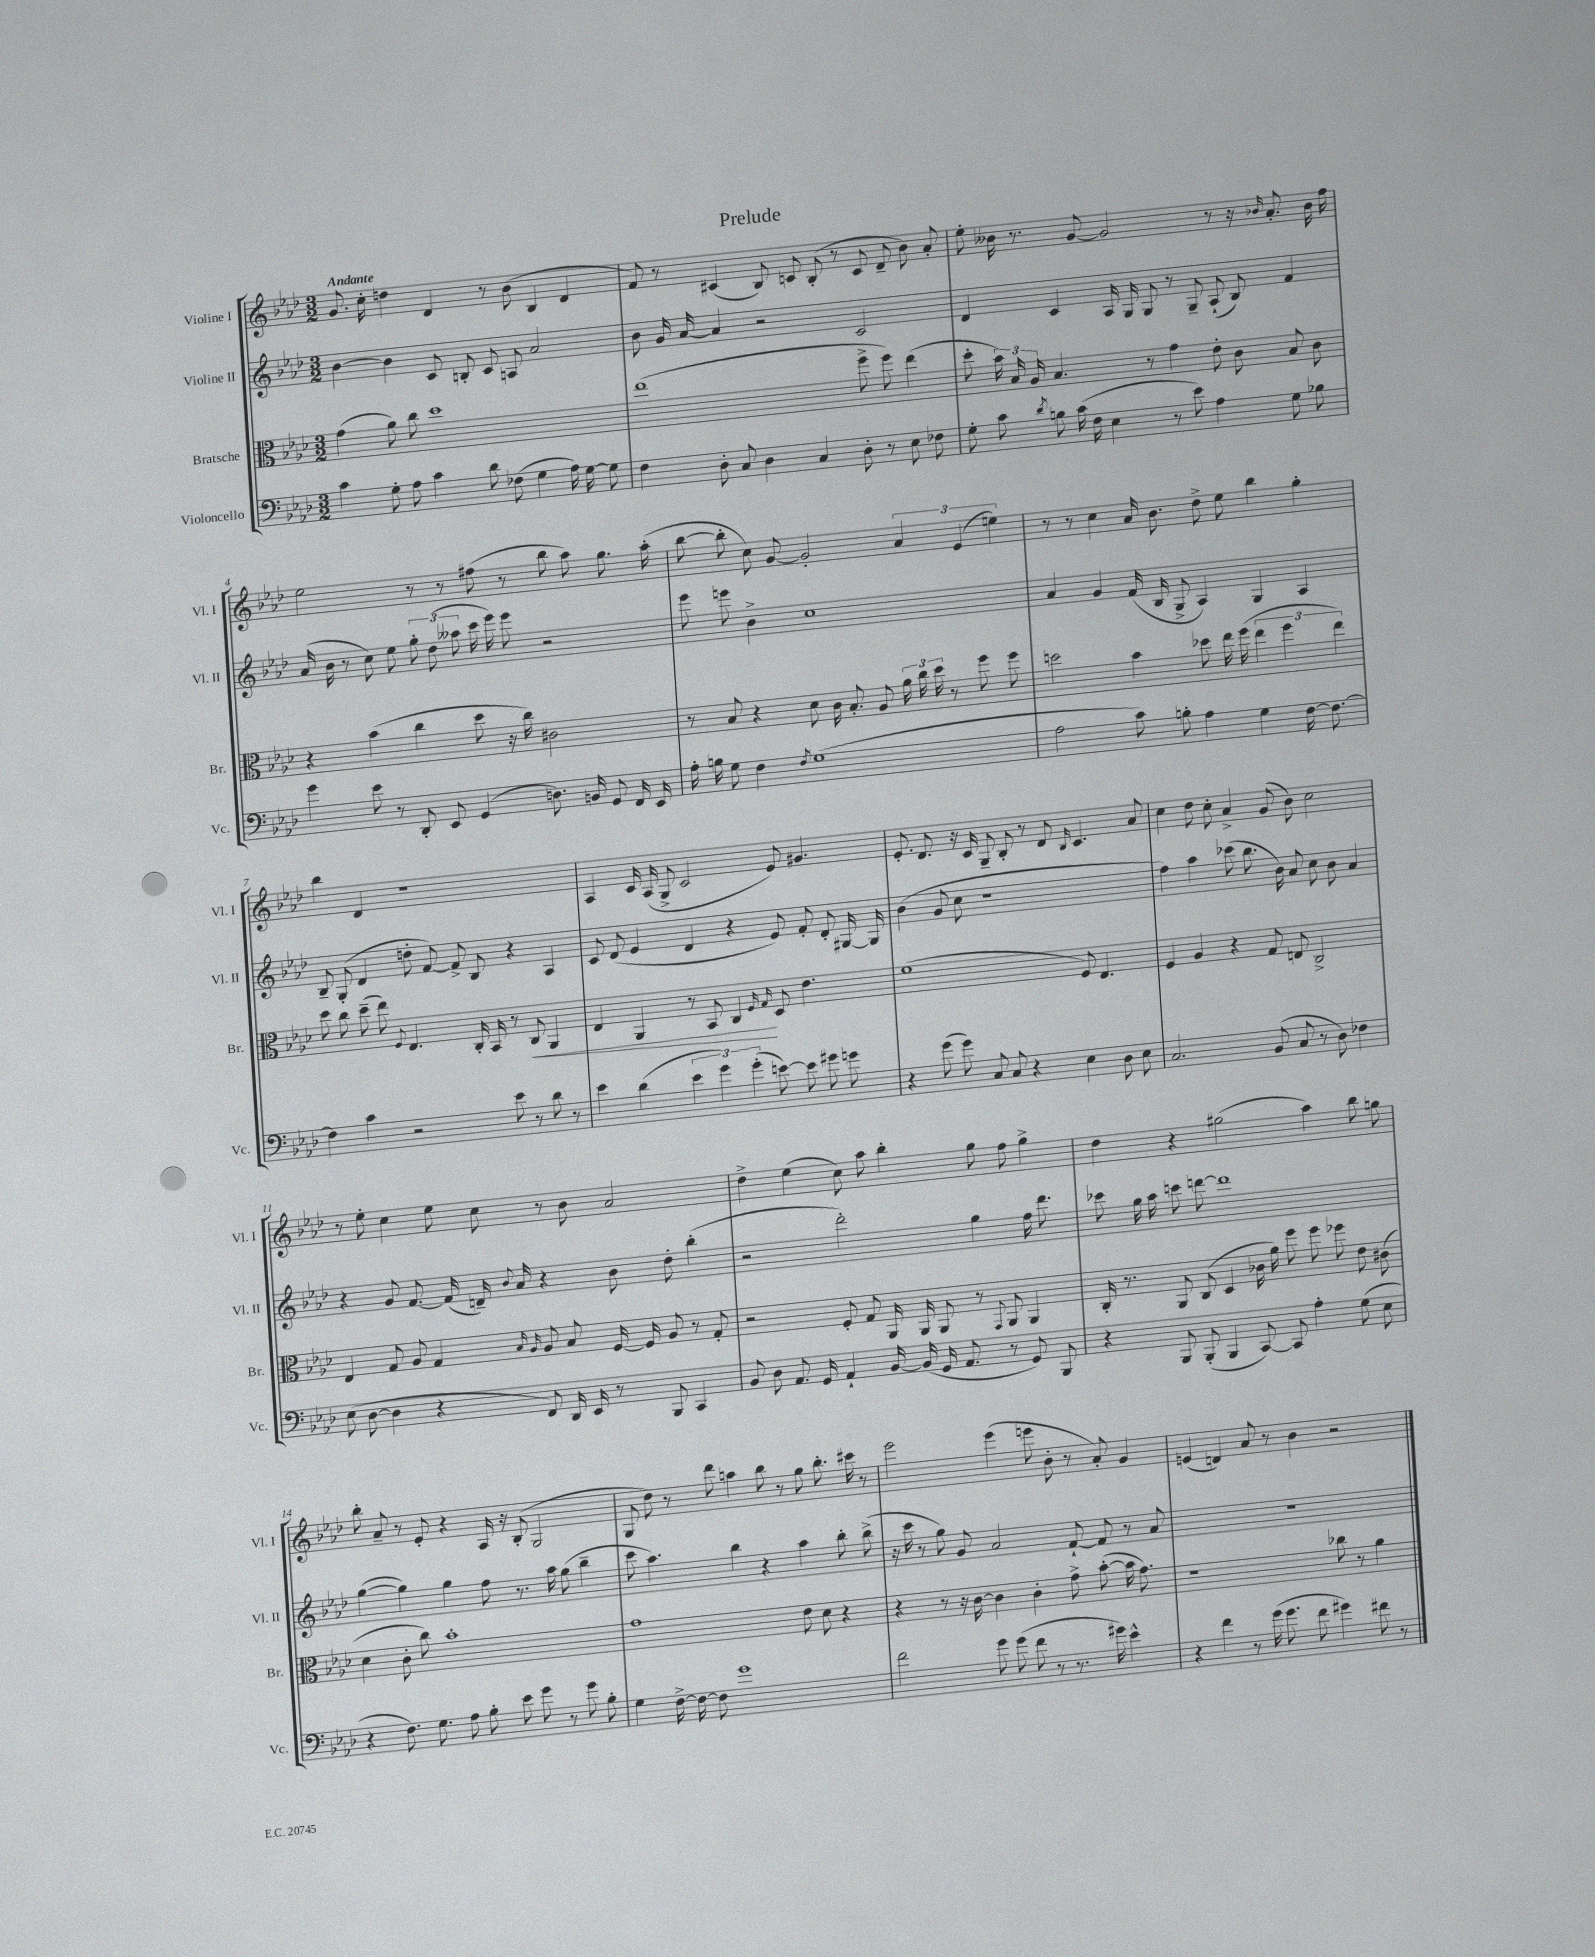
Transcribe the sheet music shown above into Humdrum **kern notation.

**kern	**kern	**dynam	**kern	**kern
*part4	*part3	*part3	*part2	*part1
*staff4	*staff3	*staff3	*staff2	*staff1
*I"Violoncello	*I"Bratsche	*	*I"Violine II	*I"Violine I
*I'Vc.	*I'Br.	*	*I'Vl. II	*I'Vl. I
*clefF4	*clefC3	*	*clefG2	*clefG2
*k[b-e-a-d-]	*k[b-e-a-d-]	*	*k[b-e-a-d-]	*k[b-e-a-d-]
*M3/2	*M3/2	*	*M3/2	*M3/2
=1	=1	=1	=1	=1
!	!	!	!	!LO:TX:a:B:t=Andante
4c\	(4g\	.	[4b-\	8.g/
.	.	.	.	16cc'\
8G'\	8a-\)	.	4b-\]	4ddn\
8A-\	8cc\	.	.	.
4c\	1dd-	.	8c/	4d-/
.	.	.	8Bn'/	.
8d-\	.	.	8c/	8r
(8F-X\	.	.	8An/	(8b-\
4G\	.	.	2a-/	4B-/
16A-\)	.	.	.	4d-/
[16G\	.	.	.	.
8G\]	.	.	.	.
=2	=2	=2	=2	=2
4F\	(1ee-	.	8b-\	8f/)
.	.	.	16g/	8r
.	.	.	[16a-/	.
8D-'\	.	.	4a-/]	(4c#X/
8C/	.	.	.	.
4D-\	.	.	2r	8B-/)
.	.	.	.	8cn/
4C/	.	.	.	(8B-'/
.	.	.	.	8r
8D-'\	8ff^\	.	2c/	8c/
8r	8ff\)	.	.	8d-~/
8E-\	(4ee-\	.	.	8b-\)
8F-X\	.	.	.	8a-'/
=3	=3	=3	=3	=3
8G'\	8dd-'\	.	4d-/	8ee-'\
8c\	24b-\)	.	.	16b--X\
.	24B-/	.	.	.
.	.	.	.	8.r
.	24A-/	.	.	.
8qd-/	.	.	.	.
8Bn\	4.B-/	.	4c/	.
(16c\	.	.	.	[8g/
16F\	.	.	.	.
4E-\	.	.	16A-/	2g/]
.	.	.	16G/	.
.	8r	.	8G/	.
8r	4g\	.	8r	.
8e-\)	.	.	8G~/	.
4A-\	8e-'\	.	(8A-`/	8r
.	8c\	.	8B-/)	16r
.	.	.	.	16qqb-X/
.	.	.	.	8.a-'/
8G\	8B-/	.	4f/	.
8B-X\	8c\	.	.	16b-\
.	.	.	.	16ff\
!!LO:LB:g=z
=4	=4	=4	=4	=4
4g\	4r	.	(16a-/	2ee-\
.	.	.	16b-\	.
.	.	.	8r	.
8e-\	(4b-\	.	8cc\)	.
8r	.	.	8ee-\	.
8DD-'/	4cc\	.	12gg'\	8r
.	.	.	(12dd-\	.
8EE-/	.	.	.	8r
.	.	.	12aa--X\	.
(4GG/	8dd-\	.	16ccc\	(8ff#X\
.	.	.	16eee-\)	.
.	16r	.	8eee-\	8r
.	16cc\)	.	.	.
8.Dn\)	2c#X\	.	2r	8bb-\
.	.	.	.	8aa-\)
16BBn/	.	.	.	.
8GG/	.	.	.	8.gg\
16FF/	.	.	.	.
16EE-/	.	.	.	(16aa-'\
=5	=5	=5	=5	=5
16A-'\	8r	.	8eee-\	[8bb-\
16Bn\	.	.	.	.
8G\	8B-/	.	8eeen\	8bb-'\]
4F\	4r	.	4b-^\	8cc\)
.	.	.	.	[8g/
8qF/	.	.	.	.
(1G	8d-\	.	1cc	2g'/]
.	16c\	.	.	.
.	8.B-'/	.	.	.
.	8A-/	.	.	.
.	24a-\	.	.	6a-/
.	24cc\	.	.	.
.	24dd-\	.	.	.
.	8r	.	.	.
.	.	.	.	(6e-/
.	8ff\	.	.	.
.	.	.	.	6een\)
.	8ff\	.	.	.
=6	=6	=6	=6	=6
2A-\	2ddn\	.	4a-/	8r
.	.	.	.	8r
.	.	.	4g/	4cc\
8c\)	4b-\	.	(16f/	16a-/
.	.	.	16B-/	8.b-\
8Bn'\	.	.	8G^/	.
4A-\	8dd-X\	.	4A-/)	8dd-^\
.	16ee-\	.	.	8ee-\
.	(16ff\	.	.	.
4G\	6ee-\	.	4G/	4bb-\
.	6ff\	.	.	.
[16F\	.	.	4A-/	4gg'\
8.F\_	.	.	.	.
.	6ee-\)	.	.	.
!!LO:LB:g=z
=7	=7	=7	=7	=7
4F\]	8dd-\	.	8B-~/	4bb-\
.	8cc\	.	(8G'/	.
4c\	(8dd-~\	.	4d-/	4d-/
.	8ee-\)	.	.	.
.	8qqF/	.	.	.
2r	4.E-/	.	8ddn'\	1r
.	.	.	[8f/)	.
.	.	.	8f^/]	.
.	16C'/	.	8B-/	.
.	16BB-/	.	.	.
8e-\	8r	.	4r	.
!	!	!LO:HP:b	!	!
8r	8C/	<	.	.
8d-\	4AA-/	.	4A-/	.
8r	.	.	.	.
=8	=8	=8	=8	=8
4e-\	4E-/	.	8c/	4A-/
.	.	.	(8d-/	.
(4d-\	4AA-/	.	4e-/	16c/
.	.	.	.	(16A-/
.	.	.	.	8G^/
6e-\	8r	.	4d-/	2c/
.	8BB-/	.	.	.
6g\)	.	.	.	.
.	4C/	.	4r	.
(6g'\	.	.	.	.
.	16qqF/	.	.	.
.	16qqG/	.	.	.
[8en\)	8D-/	[	8e-/)	8e-/)
8e\]	4.e-\	.	8f'/	4.g#X/
8g#X\	.	.	8d-'/	.
8gn\	.	.	[16G#X/	.
.	.	.	16G#/]	.
=9	=9	=9	=9	=9
4r	(1f	.	(4b-\	8.e-'/
.	.	.	.	8.d-/
(8g\	.	.	8g/	.
8g\)	.	.	8cc\	16r
.	.	.	.	16c/
8C/	.	.	1r	8G~/
8C/	.	.	.	8B-'/
4r	.	.	.	8r
.	.	.	.	8d-/
.	.	.	.	16qqB-/
4E-\	8F/)	.	.	4.c/
.	4.E-/	.	.	.
8D-\	.	.	.	.
8E-\	.	.	.	8a-/
=10	=10	=10	=10	=10
2.C/	4F/	.	4ff\)	4cc\
.	4A-/	.	4aa-\	8dd-\
.	.	.	.	8cc'\
.	4r	.	(8ccc-X\	4a-^/
.	.	.	8.bb-\	.
(8BB-/	8G/	.	.	(8g/
.	.	.	16b-\)	.
8C/	8En/	.	8a-/	8b-\)
8r	2C^/	.	8cc\	2cc\
8D-\)	.	.	8b-\	.
4F-X\	.	.	4a-/	.
!!LO:LB:g=z
=11	=11	=11	=11	=11
(8E-\	4E-/	.	4r	8r
[8D-\	.	.	.	8ee-'\
4D-\]	8G/	.	8g/	4cc\
.	8A-/	.	[8.f/	.
4r	4G/	.	.	8ee-\
.	.	.	(16f/]	.
.	.	.	16dn~/)	8cc\
.	.	.	8qqb-/	.
.	.	.	16a-/	.
.	16qqB-/	.	.	.
.	16qqA-/	.	.	.
8FF/)	8A-/	.	4r	8r
16DD-/	8B-/	.	.	8b-\
16EE-/	.	.	.	.
8r	[16F/	.	8b-\	2a-/
.	16F/]	.	.	.
8BBB-/	8A-/	.	8dd-'\	.
4CC/	8r	.	(4bb-'\	.
.	8G'/	.	.	.
=12	=12	=12	=12	=12
8BB-/	2r	.	2r	4dd-^\
8D-\	.	.	.	.
8.AA-/	.	.	.	(4ee-\
16GG/	.	.	.	.
4AA-`/	8F'/	.	2ddd-'\)	8cc\)
.	8G/	.	.	8aa-\
[16BB-/	16AA-/	.	.	4bb-'\
(16BB-/]	16AA-/	.	.	.
16GG/	8AA-/	.	.	.
8.AA-/	.	.	.	.
.	8r	.	4gg\	8gg\
.	8qqGG/	.	.	.
8r	8AA-/	.	.	8ff\
8GG/)	4AA-/	.	16ff\	4gg^\
.	.	.	8.ddd-\	.
8BBB-/	.	.	.	.
=13	=13	=13	=13	=13
4r	16C'/	.	8ccc-X\	4dd-\
.	8.r	.	.	.
.	.	.	16gg\	.
.	.	.	16aa-\	.
8BBB-/	8AA-/	.	8cccn\	4r
(8BBB-'/	(8C/	.	[8dddn\	.
4BBB-/	4D-/	.	1ddd]	(2gg#X\
[8CC/)	16c-X\	.	.	.
.	16a-\)	.	.	.
8CC/]	8ff\	.	.	.
4A-'\	8ff\	.	.	4aa-\)
.	8ff-X\	.	.	.
(8G\	8e-\	.	.	8bb-\
8E-\	(8c#X\	.	.	8ggn\
!!LO:LB:g=z
=14	=14	=14	=14	=14
4r	4d-\	.	([4gg\	8bb-'\
.	.	.	.	8a-~/
8.F\)	8c'\	.	4gg\])	8r
.	8cc\)	.	.	8e-'/
8.G\	.	.	.	.
.	1b-'	.	4gg\	4r
8A-\	.	.	.	.
8B-'\	.	.	8ff\	16A-/
.	.	.	.	16r
8e-\	.	.	8.r	(8B-'/
8g\	.	.	.	2G/
.	.	.	16aa-\	.
8r	.	.	(8gg\	.
8g\	.	.	4bb-~\	.
8B-'\	.	.	.	.
=15	=15	=15	=15	=15
4G\	1g	.	8ccc\	8G/
.	.	.	4.aa-\)	8dd-\)
[16F^\	.	.	.	8r
16F\_	.	.	.	.
8F\]	.	.	.	8ddd-\
1g	.	.	4bb-\	4aan\
.	.	.	4r	8bb-\
.	.	.	.	8r
.	8e-\	.	4aa-\	8gg\
.	8d-\	.	.	8.bb-'\
.	4r	.	8bb-'\	.
.	.	.	.	16ccc#X\
.	.	.	(8bb-^\	8r
=16	=16	=16	=16	=16
2f\	4r	.	16r	2eee-\
.	.	.	16ccc\	.
.	.	.	8r	.
.	8r	.	8gg\)	.
.	16r	.	8g/	.
.	[16c\	.	.	.
8g\	4c\]	.	2a-/	(4eee-\
(8g\	.	.	.	.
8f\	4c'\	.	.	8eeen\
8r	.	.	.	8b-'\
8.r	8g^\	.	[8f`/	8r
.	([8b-'\	.	8f/]	8a-'/)
16g#X\)	.	.	.	.
4e-^^\	16b-\]	.	8r	4g/
.	8.g\)	.	.	.
.	.	.	8a-/	.
=17	=17	=17	=17	=17
4r	1r	.	1.r	(4en/
4f\	.	.	.	4dn/)
8r	.	.	.	8a-/
(16g\	.	.	.	8r
8.g\	.	.	.	.
.	.	.	.	4b-\
8f\	.	.	.	.
4g#X\)	8cc-X\	.	.	2r
.	8r	.	.	.
8f#X\	4a-\	.	.	.
8r	.	.	.	.
==	==	==	==	==
*-	*-	*-	*-	*-
